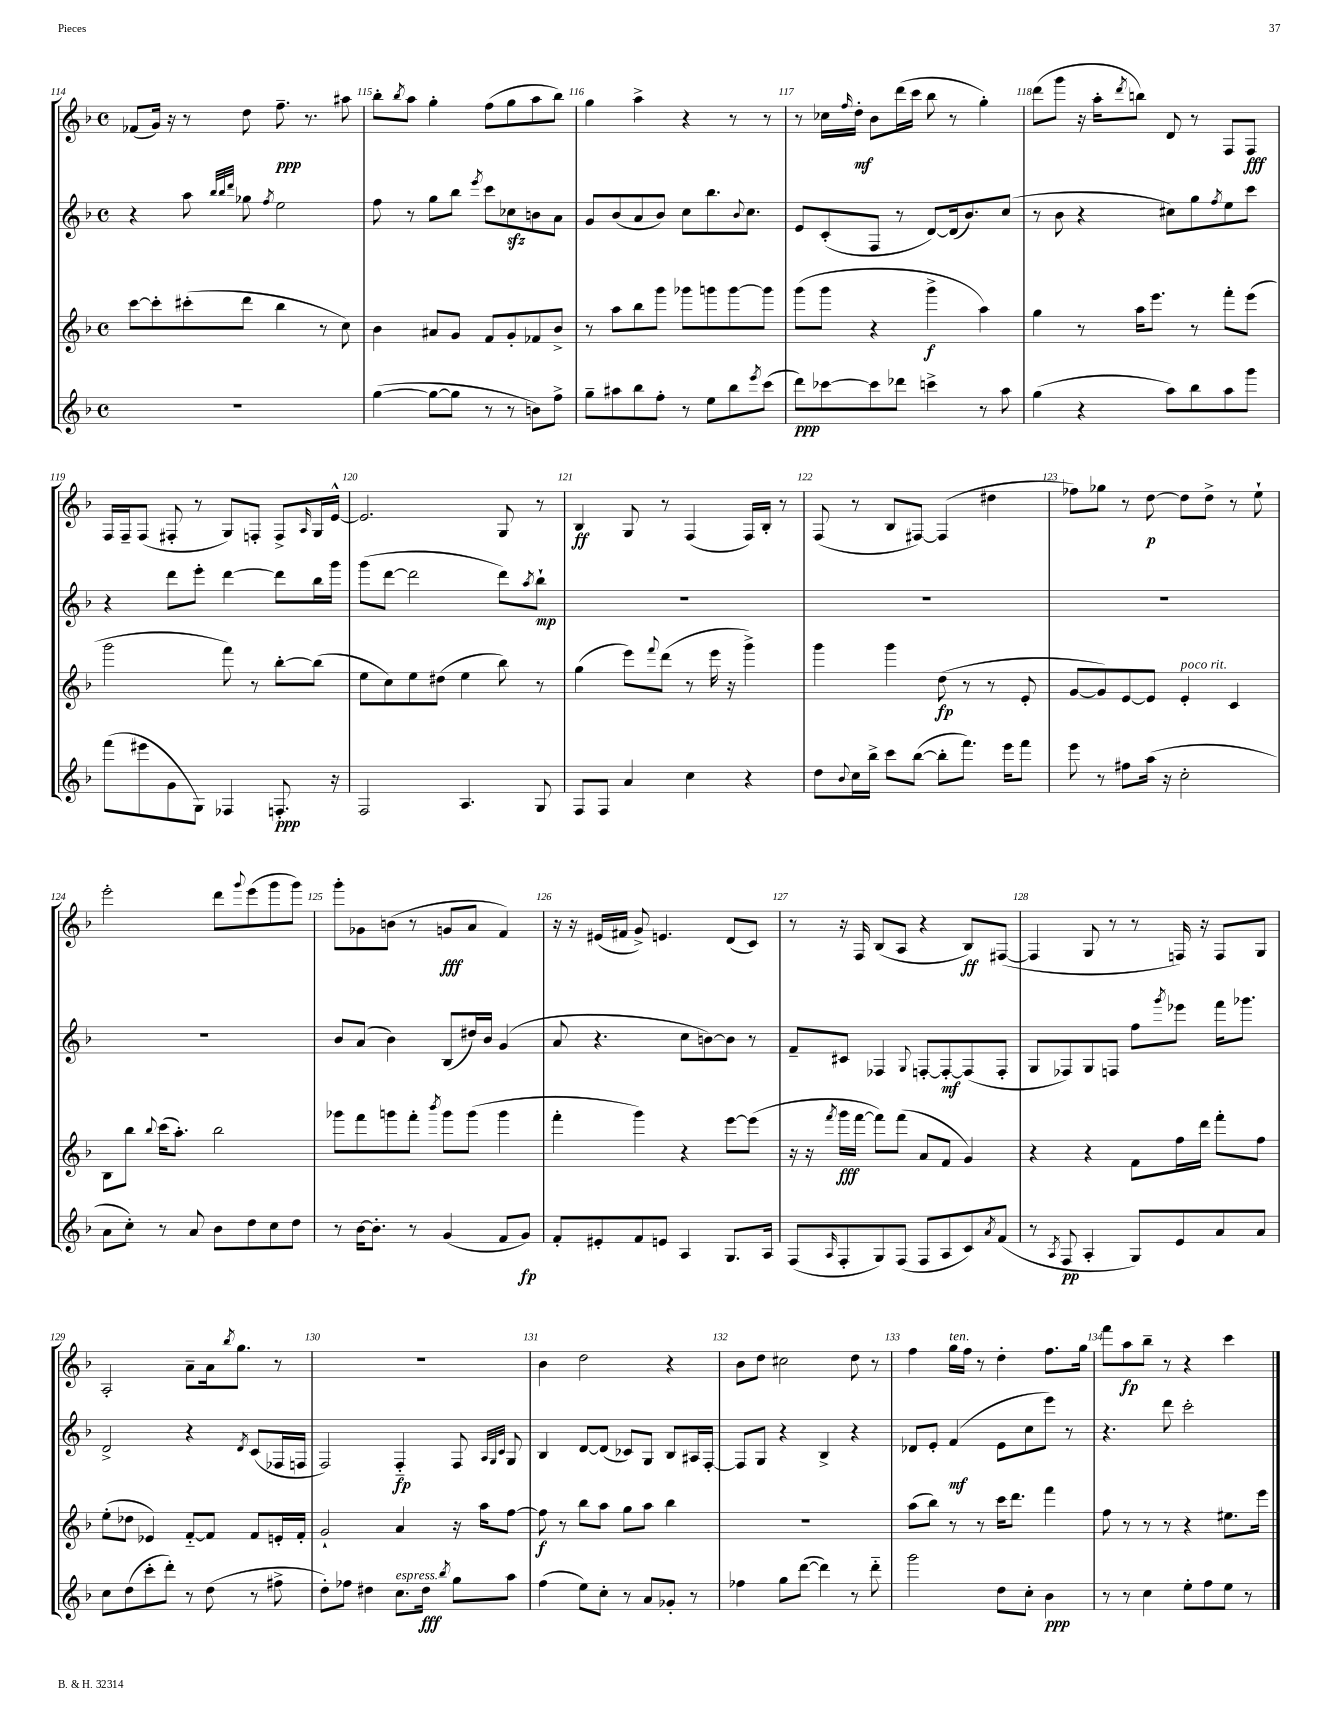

**kern	**kern	**kern	**kern
*staff4	*staff3	*staff2	*staff1
*clefG2	*clefG2	*clefG2	*clefG2
*k[b-]	*k[b-]	*k[b-]	*k[b-]
*M4/4	*M4/4	*M4/4	*M4/4
*met(c)	*met(c)	*met(c)	*met(c)
1r	[8ccc	4r	(8f-
.	8ccc']	.	16g)
.	.	.	16r
.	(8ccc#'	8aa	8r
.	.	32qqbb-	.
.	.	32qqbb-	.
.	.	32qqddd	.
.	8ddd	8gg-	8dd
.	.	8qff	.
.	4bb-	2ee	8.ff~
.	.	.	8.r
.	8r	.	.
.	8cc)	.	8aa#
=	=	=	=
([4gg	4b-	8ff	8bb-'
.	.	.	8qbb-
.	.	8r	8aa
8gg_	8a#	8gg	4gg'
8gg]	8g	8bb-	.
.	.	8qeee	.
8r	8f	8ccc	(8ff
8r	8g'	8cc-	8gg
8b)	8f-	8b	8aa
8ff^	8b-^	8a	8bb-)
=	=	=	=
8gg~	8r	8g	4gg
8aa#	8aa	(8b-	.
8bb-	8bb-	8a	4aa^
8ff'	8ggg	8b-)	.
8r	8ggg-	8cc	4r
8ee	8ggg	8.bb-	.
8bb-	[8ggg	.	8r
.	.	8qqb-	.
.	.	8.cc	.
8qeee	.	.	.
(8ccc	8ggg]	.	8r
=	=	=	=
8ddd)	(8ggg	8e	8r
[8ccc-	8ggg	(8c'	16cc-
.	.	.	16qqff
.	.	.	16dd'
8ccc-]	4r	8F	8b-
8ddd-	.	8r	(16ddd
.	.	.	16ccc
4ccc^	4ggg^	[8d)	8bb-
.	.	(16d]	8r
.	.	8.b-)	.
8r	4aa)	.	4gg')
8aa	.	(8cc	.
=	=	=	=
(4gg	4gg	8r	(8ddd
.	.	8b-	8ggg
4r	8r	4r	16r
.	.	.	16aa'
.	.	.	8qddd
.	16aa	.	8bb)
.	8.eee	.	.
8aa)	.	8cc#)	8d
8bb-	8r	8gg	8r
.	.	8qff	.
8aa	8fff'	8ee	8F
8ggg	(8eee	8ccc	8F
=	=	=	=
(8fff	2ggg	4r	16F
.	.	.	16F~
8eee#	.	.	(8F
8g	.	8ddd	8F#'
8G)	.	8eee'	8r
4F-	8fff)	[4ddd	8G)
.	8r	.	8F'
8.F'	[8bb-'	8ddd]	8F^
.	.	.	16qqA
.	(8bb-]	16bb-	16G
16r	.	16ggg	[16e^^
=	=	=	=
2F	8ee	(8ggg	2.e]
.	8cc)	[8ddd	.
.	8ee	2ddd]	.
.	(8dd#	.	.
4.A	4ee	.	.
.	8bb-)	8ddd)	8G
.	.	8qaa	.
8G	8r	8bb-`	8r
=	=	=	=
8F	(4gg	1r	4B-
8F	.	.	.
4a	8eee)	.	8G
.	8qqfff	.	.
.	(8ddd	.	8r
4cc	8r	.	(4F
.	16eee	.	.
.	16r	.	.
4r	4ggg^)	.	16F)
.	.	.	16B-'
.	.	.	8r
=	=	=	=
8dd	4ggg	1r	(8F
8qqb-	.	.	.
16cc	.	.	8r
16bb-^	.	.	.
8ccc	4ggg	.	8B-
([8bb-	.	.	[8F#)
8bb-']	(8dd	.	(4F#]
8.fff)	8r	.	.
.	8r	.	4dd#
16eee	.	.	.
8fff	8e'	.	.
=	=	=	=
8eee	[8g	1r	8ff-)
8r	8g])	.	8gg-
8ff#	[8e	.	8r
(16aa	8e]	.	[8dd
16r	.	.	.
2cc'	4e'	.	8dd]
.	.	.	8dd^
.	4c	.	8r
.	.	.	8ee`
=	=	=	=
8a	8B-	1r	2eee'
8cc')	8bb-	.	.
.	8qqbb-	.	.
8r	(16ccc	.	.
.	8.aa')	.	.
8a	.	.	.
8b-	2bb-	.	8ddd
.	.	.	8qqggg
8dd	.	.	(8eee
8cc	.	.	8ggg
8dd	.	.	8ggg)
=	=	=	=
8r	8ggg-	8b-	8ggg'
[16b-	8fff	(8a	8g-
8.b-']	.	.	.
.	8ggg	4b-)	(8b
8r	8fff'	.	8r
.	8qbbb-	.	.
(4g	8ggg	(8B-	8g
.	(8ggg	16dd#)	8a
.	.	16b-	.
8f	4ggg	(4g	4f)
8g)	.	.	.
=	=	=	=
8f'	4fff'	8a	16r
.	.	.	16r
8e#'	.	4.r	(16e#
.	.	.	16f#
8f	4ggg)	.	8g^)
8e	.	.	4.e
4A	4r	8cc	.
.	.	[8b)	.
8.G	[8eee	8b]	(8d
.	(8eee]	8r	8c)
16A	.	.	.
=	=	=	=
(8F	16r	8f~	8r
.	16r	.	.
16qqA	8qfff	.	.
8F'	16ggg	8c#	16r
.	[16fff	.	16F
8G)	8fff])	4F-	(8B-
(8F	(8fff	.	8A
.	.	8qqG	.
8F	8a	[8F'	4r
8A	8f	8F'_	.
8c)	4g)	(8F]	8B-)
8qa	.	.	.
(8f	.	8F'	([8F#
=	=	=	=
8r	4r	8G	4F#]
8qA	.	.	.
8F	.	8F-)	.
4A'	4r	8G	8G
.	.	8F	8r
8G)	8f	8ff	8r
.	.	8qggg	.
8e	16ff	8eee-	16F)
.	16ddd	.	16r
8a	8fff'	16fff	8F
.	.	8.ggg-	.
8a	8ff	.	8G
=	=	=	=
8cc	(8ee'	2d^	2A'
(8dd	8dd-	.	.
8ccc'	4e-)	.	.
8ddd')	.	.	.
8r	[8f'~	4r	8a~
(8dd	8f]	.	16a
.	.	.	8qbb-
.	.	.	8.gg
.	.	8qd	.
8r	8f	(8c	.
8ff#^	16e'	16F-	8r
.	16f'	16F	.
=	=	=	=
8dd')	2g`	2F)	1r
8ff-	.	.	.
4dd#	.	.	.
8.cc	4a	4F'~	.
16dd#	.	.	.
8qbb-	.	.	.
8gg	16r	8F	.
.	16aa	.	.
.	.	32qqA	.
.	.	32qqG	.
.	.	32qqc	.
8aa	[8ff	8G	.
=	=	=	=
(4ff	8ff]	4B-	4b-
.	8r	.	.
8ee)	8bb-	[8d	2dd
8cc'	8aa	(8d]	.
8r	8gg	8c-)	.
8a	8aa	8G	.
8g-'	4bb-	8B-	4r
8r	.	16A#	.
.	.	[16F'	.
=	=	=	=
4ff-	1r	8F]	8b-
.	.	8G	8dd
8gg	.	4r	2cc#
([8ddd	.	.	.
4ddd])	.	4B-^	.
8r	.	4r	8dd
8ddd'~	.	.	8r
=	=	=	=
2ggg	(8aa	8d-	4ff
.	8bb-)	8e'	.
.	8r	(4f	16gg
.	.	.	16ff
.	8r	.	8r
8dd	16ccc	8e	4dd'
.	8.ddd	.	.
8cc'	.	8cc	.
4b-	4fff	8eee)	8.ff
.	.	8r	.
.	.	.	16gg
=	=	=	=
8r	8ff	4.r	8fff
8r	8r	.	8aa
4cc	8r	.	8bb-~
.	8r	8ddd	8r
8ee'	4r	2ccc'	4r
8ff	.	.	.
8ee	8.ee#	.	4ccc
8r	.	.	.
.	16eee	.	.
==	==	==	==
*-	*-	*-	*-
